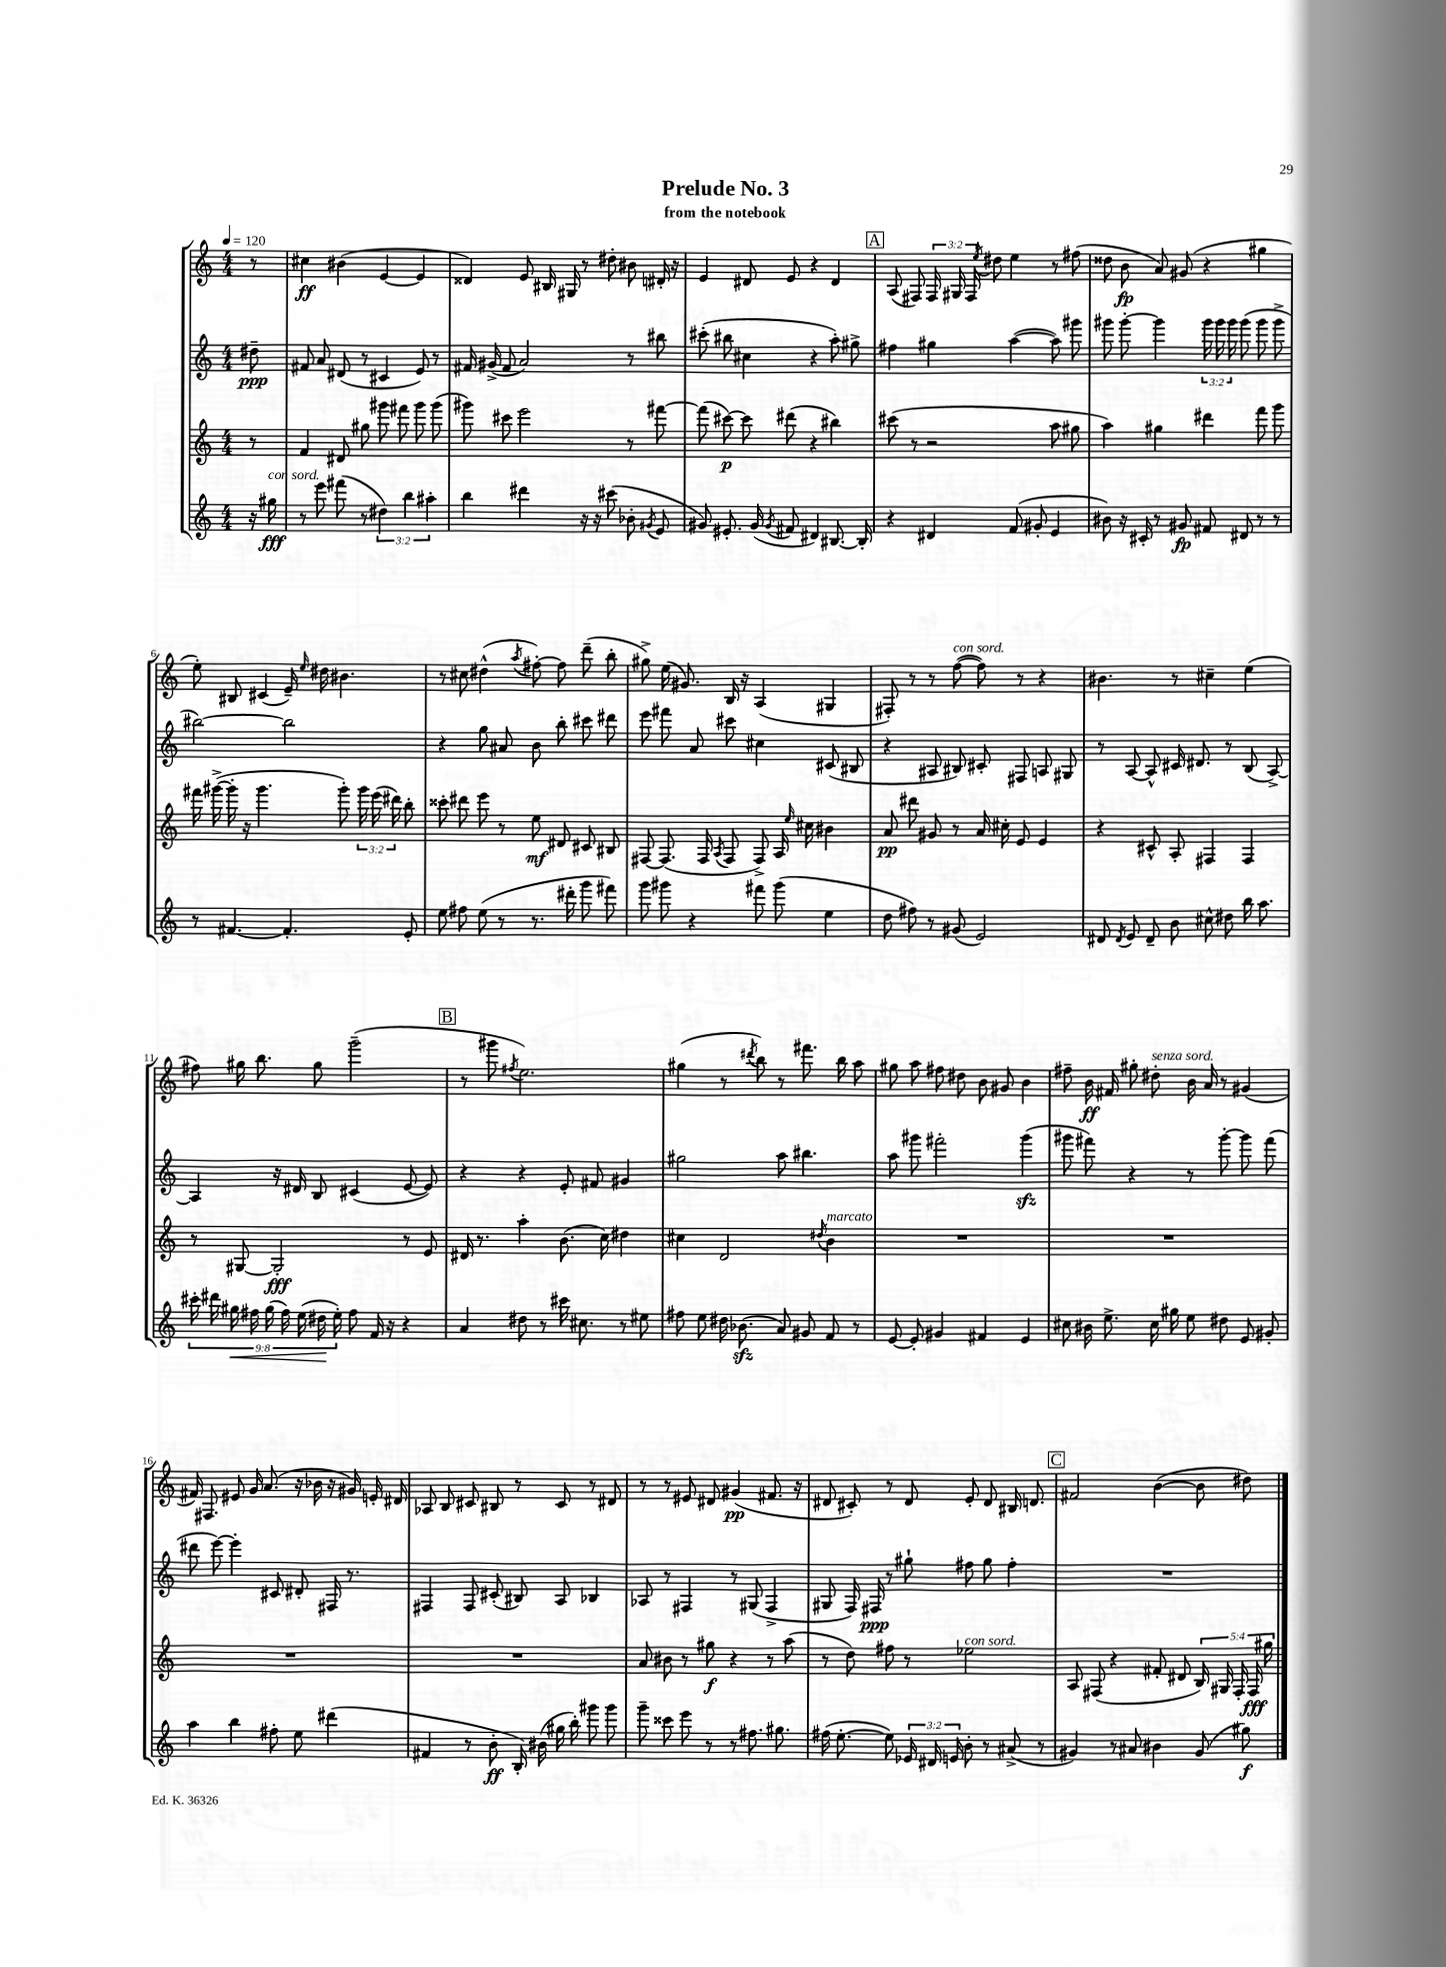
\header { title = "Prelude No. 3" subtitle = "from the notebook" }
<<
\new StaffGroup <<
\new Staff = "s0" {
    \clef treble \key c \major \numericTimeSignature \time 4/4 \override Staff.TupletNumber.text = #tuplet-number::calc-fraction-text \partial 8 \tempo 4 = 120
    \autoBeamOff r8 |
    cis''4\ff bis'4( e'4~ e'4 |
    disis'4) e'8 bis16 gis16 r8 dis''8-. bis'8 dis'16-. r16 |
    e'4 dis'8 e'8 r4 dis'4 |
    \mark \markup { \box "A" } a8( fis8) \tuplet 3/2 { fis16 gis16 fis16 } \acciaccatura { e''8 } dis''8 e''4 r8 fis''8( |
    disis''8 b'8\fp a'8) gis'8( r4 gis''4 |
    e''8-.) bis8 cis'4( e'16--) \grace { e''16 } dis''16 bis'4. |
    r8 cis''8 dis''4-^( \acciaccatura { a''8 } fis''8~-.) fis''8 d'''8--( b''8-. |
    gis''8->) e''16( gis'8.) b16 r16 a4( gis4 |
    fis8-.) r8 r8 f''8~^\markup { \italic "con sord." }( f''8) r8 r4 |
    bis'4. r8 cis''4-- e''4( |
    fis''8) gis''16 b''8. gis''8 g'''2--( |
    \mark \markup { \box "B" } r8 gis'''8 \acciaccatura { fis''8 } e''2.) |
    gis''4( r8 \acciaccatura { dis'''8 } b''8) r8 fis'''8. b''16 a''8 |
    gis''8 a''8 fis''8 dis''8 b'8 gis'8 b'4 |
    fis''8-- b'16\ff fis'16 gis''8-. dis''8-.^\markup { \italic "senza sord." } b'16 a'16 r8 gis'4( |
    fis'16) fis8. eis'8 g'16 a'8.( r16 bes'16 r16 gis'16) e'16-. dis'16 |
    aes8 b8 cis'8 bis8 r8 cis'8 r8 dis'8 |
    r8 r8 eis'8 dis'8 gis'4\pp( fis'8. r16 |
    dis'8 cis'8-.) r8 dis'8 e'8-. dis'8 bis16 d'8. |
    \mark \markup { \box "C" } fis'2 b'4~( b'8 dis''8) \bar "|." |
}
\new Staff = "s1" {
    \clef treble \key c \major \numericTimeSignature \time 4/4 \override Staff.TupletNumber.text = #tuplet-number::calc-fraction-text \partial 8
    \autoBeamOff dis''8--\ppp |
    fis'8 a'8 dis'8( r8 cis'4 e'8) r8 |
    fis'16 gis'16->( fis'8 a'2) r8 bis''8 |
    cis'''8-.( bis''8 cis''4 r4 a''8-.) gis''8-> |
    \mark \markup { \box "A" } fis''4 gis''4 a''4~( a''8) gis'''8 |
    gis'''8 gis'''8~-. gis'''4 \tuplet 3/2 { gis'''16 gis'''16 gis'''16 } gis'''8( gis'''8 gis'''8-> |
    bis''2~) bis''2 |
    r4 g''8 ais'8 b'8 b''8-. cis'''8 dis'''8 |
    e'''8 fis'''8 a'8 cis'''8 cis''4 cis'8( bis8 |
    r4 ais8 bis8) cis'8-. fis8 a8 gis8 |
    r8 a8~ a8-^ cis'16 dis'8. r8 b8( a8~->) |
    a4 r16 dis'16 b8 cis'4( e'8~ e'8) |
    \mark \markup { \box "B" } r4 r4 e'8-. fis'8 gis'4 |
    gis''2 a''8 bis''4. |
    a''8 gis'''8 fis'''2-. gis'''4\sfz( |
    gis'''8 fis'''8) r4 r8 gis'''8~-. gis'''8 fis'''8( |
    dis'''8 e'''8~) e'''4-. cis'8 dis'8-. fis16 r8. |
    fis4 fis8 cis'8-.( bis8) a8 bes4 |
    aes8 r8 fis4 r8 gis8( fis4-> |
    gis8 f16) fis16\ppp r8 gis''8-! fis''8 gis''8 fis''4-. |
    \mark \markup { \box "C" } R1 \bar "|." |
}
\new Staff = "s2" {
    \clef treble \key c \major \numericTimeSignature \time 4/4 \override Staff.TupletNumber.text = #tuplet-number::calc-fraction-text \partial 8
    \autoBeamOff r8 |
    f'4 dis'8 gis''8 gis'''8 fis'''8 gis'''8 gis'''8( |
    gis'''8) cis'''8 e'''2 r8 fis'''8~ |
    fis'''8( cis'''8~\p) cis'''8 dis'''8( r4 bis''4) |
    \mark \markup { \box "A" } cis'''8( r8 r2 a''8 gis''8 |
    a''4) gis''4 dis'''4 f'''8 g'''8 |
    fis'''16 gis'''16~->( gis'''16-. r16 gis'''4. gis'''8-.) \tuplet 3/2 { gis'''16 e'''16( dis'''16) } b''8-. |
    cisis'''8-. dis'''8 e'''8 r8 e''8\mf dis'8 cis'8 bis8 |
    fis8~ fis8.( fis16 \acciaccatura { a8 } fis8 fis8->) a16 \grace { e''16 } cis''16 bis'4 |
    a'8\pp dis'''8 gis'8 r8 a'16 cis''16-. e'8 e'4 |
    r4 cis'8-^ a8-. fis4 fis4 |
    r8 gis8~ gis2-.\fff r8 e'8 |
    \mark \markup { \box "B" } dis'16 r8. a''4-. b'8.( c''16) dis''4 |
    cis''4 d'2 \acciaccatura { dis''8 } b'4^\markup { \italic "marcato" } |
    R1 |
    R1 |
    R1 |
    R1 |
    a'8 bis'8 r8 gis''8\f r4 r8 a''8( |
    r8 d''8) fis''8 r8 ees''2^\markup { \italic "con sord." } |
    \mark \markup { \box "C" } a8 fis8( r4 fis'8-. dis'8 \tuplet 5/4 { b16) gis16 fis16-. fis16\fff gis''16 } \bar "|." |
}
\new Staff = "s3" {
    \clef treble \key c \major \numericTimeSignature \time 4/4 \override Staff.TupletNumber.text = #tuplet-number::calc-fraction-text \partial 8
    \autoBeamOff r16 gis''16\fff^\markup { \italic "con sord." } |
    r8 e'''8 fis'''8( r8 \tuplet 3/2 { dis''4) b''4 ais''4-. } |
    b''4 dis'''4 r16 r16 cis'''8( bes'8-. \acciaccatura { gis'8 } e'8 |
    gis'8) eis'8.-. gis'16( \acciaccatura { gis'8 } fis'8 dis'4) bis8.~ bis16-. |
    \mark \markup { \box "A" } r4 dis'4 f'8( gis'8-. e'4 |
    bis'8) r16 cis'16-. r8 gis'8\fp fis'8 dis'8 r8 r8 |
    r8 fis'4.~ fis'4.-. e'8-. |
    e''8 fis''8 e''8( r8 r8. dis'''16-. g'''8 fis'''8) |
    g'''8 gis'''8 r4 fis'''8 gis'''8( e''4 |
    d''8 fis''8) r8 gis'8( e'2) |
    dis'8 \acciaccatura { dis'8 } e'8 dis'8-- b'8 cis''8-^ dis''8 b''16 a''8. |
    \tuplet 9/8 { cis'''16-. dis'''16 gis''16\< fis''16 gis''16( fis''16) e''16( dis''16\! e''16-.) } fis''8 f'16 r16 r4 |
    \mark \markup { \box "B" } a'4 dis''8 r8 cis'''16 cis''8. r8 eis''8 |
    fis''8 e''8 dis''16 bes'8.\sfz( a'8) gis'8 f'8 r8 |
    e'8~ e'8-. gis'4 fis'4 e'4 |
    cis''8 bis'16 e''8.-> cis''16 gis''16 e''8 dis''8 e'8 gis'8-. |
    a''4 b''4 fis''8-. e''8 dis'''4( |
    fis'4 r8 b'8-.\ff b16-.) bis'16( gis''16 b''16-.) gis'''8 gis'''8 |
    g'''8-- cisis'''8 e'''8 r8 r8 fis''8. gis''8. |
    fis''16( e''8.~-. e''8) \tuplet 3/2 { ees'16 dis'16 e'16 } b'8-. r8 ais'8->( r8 |
    \mark \markup { \box "C" } gis'4) r8 ais'8 bis'4 gis'8( gis''8\f) \bar "|." |
}
>>
>>
